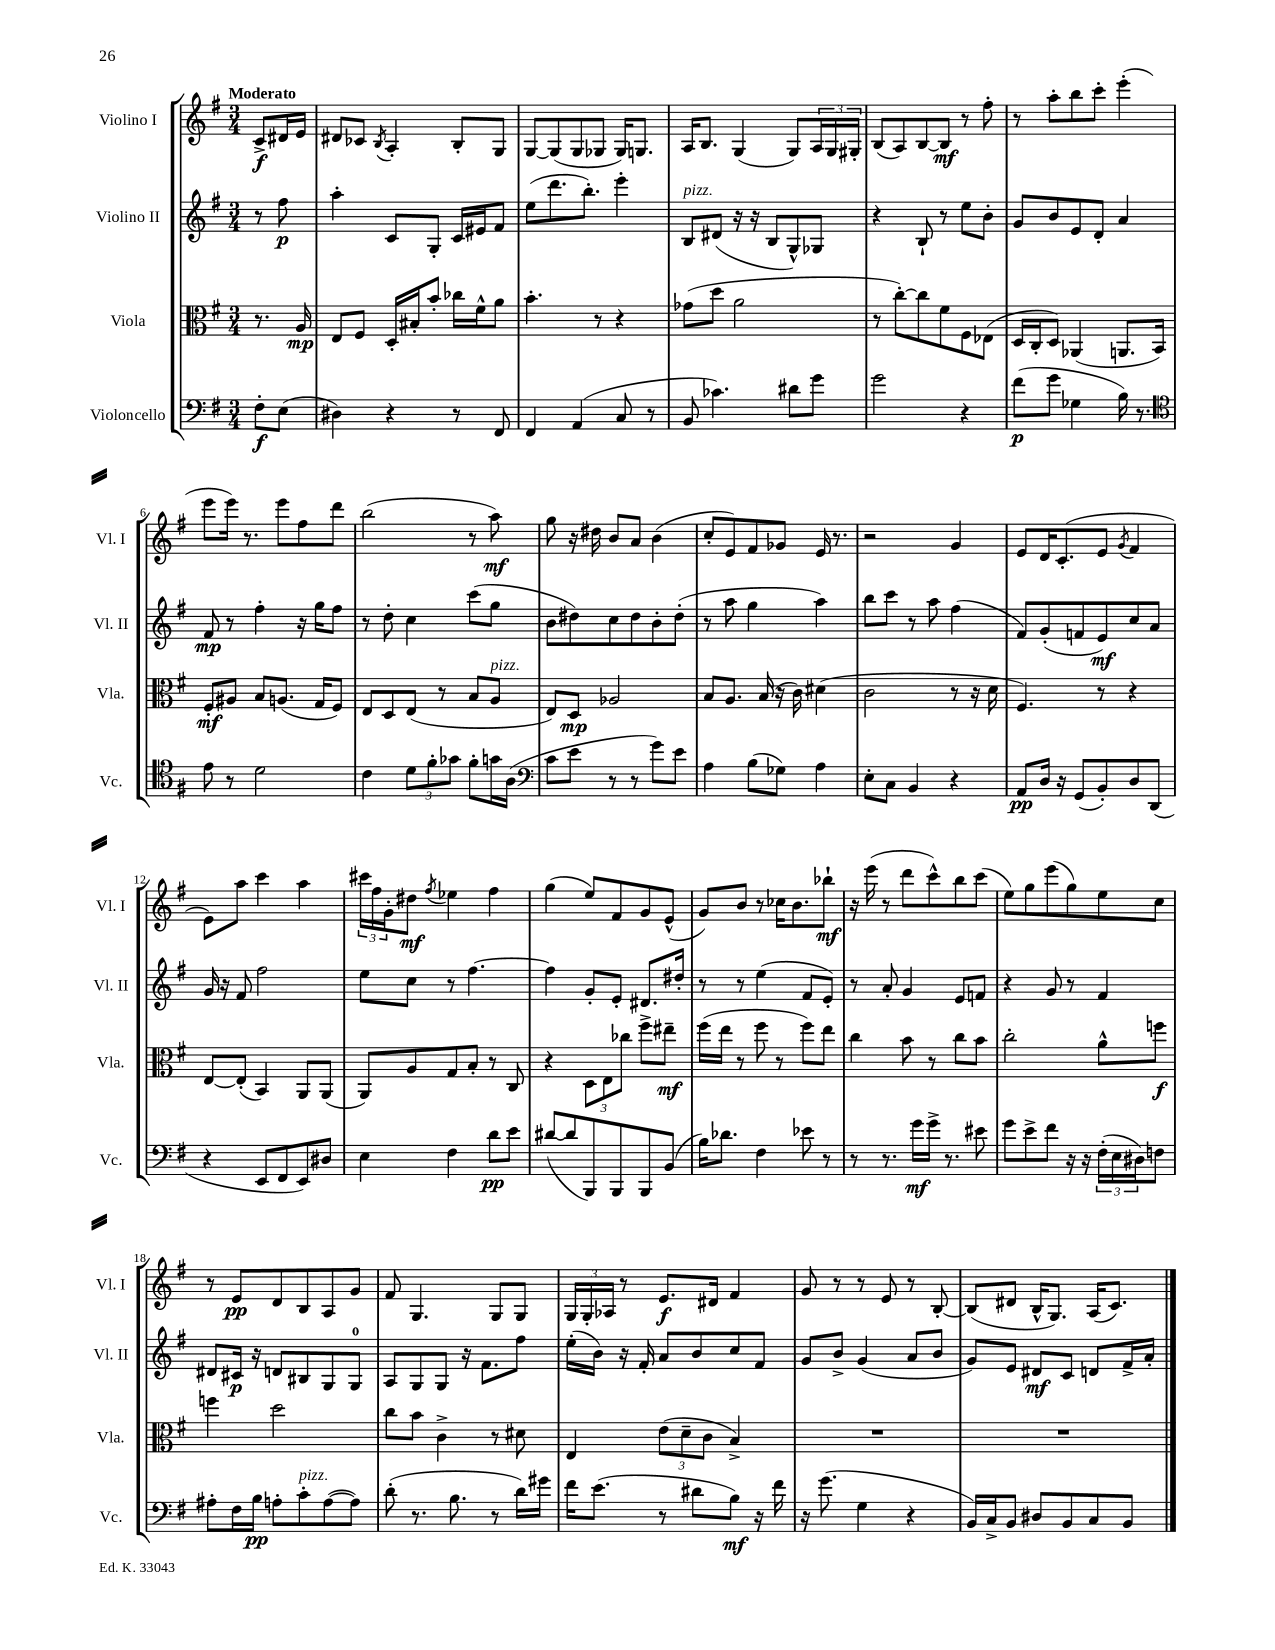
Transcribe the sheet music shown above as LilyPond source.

<<
\new StaffGroup <<
\new Staff = "s0" \with { instrumentName = "Violino I" shortInstrumentName = "Vl. I" } {
    \clef treble \key g \major \numericTimeSignature \time 3/4 \partial 4 \tempo "Moderato"
    c'8->\f dis'16 e'16 |
    dis'8 ces'8 \acciaccatura { b8 } a4-. b8-. g8 |
    g8~ g8( g8 ges8 ges16) g8. |
    a16 b8. g4( g8) \tuplet 3/2 { a16 g16 gis16-. } |
    b8( a8) b8~ b8\mf r8 fis''8-. |
    r8 a''8-. b''8 c'''8-. e'''4-.( |
    e'''8 e'''16) r8. e'''8 fis''8 d'''8 |
    b''2( r8 a''8\mf) |
    g''8 r16 dis''16 b'8 a'8 b'4( |
    c''8-. e'8) fis'8 ges'8 e'16 r8. |
    r2 g'4 |
    e'8 d'16 c'8.-.( e'8 \acciaccatura { g'8 } fis'4 |
    e'8) a''8 c'''4 a''4 |
    \tuplet 3/2 { cis'''16 fis''16 g'16-. } dis''8\mf \acciaccatura { fis''8 } ees''4 fis''4 |
    g''4( e''8) fis'8 g'8 e'8-^( |
    g'8) b'8 r8 ces''16 b'8. bes''8-!\mf |
    r16 e'''16( r8 d'''8 c'''8-^) b''8 c'''8( |
    e''8) g''8 e'''8( g''8) e''8 c''8 |
    r8 e'8\pp d'8 b8 a8 g'8 |
    fis'8 g4. g8 g8 |
    \tuplet 3/2 { g16 g16-. aes16 } r8 e'8.\f dis'16 fis'4 |
    g'8 r8 r8 e'8 r8 b8~-. |
    b8( dis'8 b16-^ g8.) a16( c'8.) \bar "|." |
}
\new Staff = "s1" \with { instrumentName = "Violino II" shortInstrumentName = "Vl. II" } {
    \clef treble \key g \major \numericTimeSignature \time 3/4 \partial 4
    r8 fis''8\p |
    a''4-. c'8 g8-. c'16 eis'16 fis'8 |
    e''8( d'''8. b''8.-.) e'''4-. |
    b8^\markup { \italic "pizz." } dis'8( r16 r16 b8 g8-^) ges8 |
    r4 b8-! r8 e''8 b'8-. |
    g'8 b'8 e'8 d'8-. a'4 |
    fis'8\mp r8 fis''4-. r16 g''16 fis''8 |
    r8 d''8-. c''4 c'''8( g''8 |
    b'8 dis''8) c''8 dis''8 b'8-. dis''8-.( |
    r8 a''8 g''4 a''4) |
    b''8 c'''8 r8 a''8 fis''4( |
    fis'8) g'8-.( f'8 e'8\mf) c''8 a'8 |
    g'16 r16 fis'8 fis''2 |
    e''8 c''8 r8 fis''4.~ |
    fis''4 g'8-. e'8-. dis'8. dis''16-. |
    r8 r8 e''4( fis'8 e'8-.) |
    r8 a'8-. g'4 e'8 f'8 |
    r4 g'8 r8 fis'4 |
    dis'8 cis'16\p r16 d'8 bis8 g8 g8-0 |
    a8 g8 g8 r16 fis'8. fis''8 |
    e''16-.( b'16) r16 fis'16-. a'8 b'8 c''8 fis'8 |
    g'8 b'8-> g'4( a'8 b'8 |
    g'8) e'8 dis'8\mf c'8 d'8 fis'16-> a'16-. \bar "|." |
}
\new Staff = "s2" \with { instrumentName = "Viola" shortInstrumentName = "Vla." } {
    \clef alto \key g \major \numericTimeSignature \time 3/4 \partial 4
    r8. a16\mp |
    e8 fis8 d16-. bis16-. b'8-. ces''16 fis'16-^ a'8 |
    b'4.-. r8 r4 |
    ges'8( d''8 a'2 |
    r8 c''8~-.) c''8 fis'8 fis8 ees8( |
    d16 c16-. d8) aes,4( a,8. b,16) |
    fis8-.\mf ais8 b8 a8.( g16 fis8) |
    e8 d8 e8( r8 b8 a8^\markup { \italic "pizz." } |
    e8) d8\mp aes2 |
    b8 a8. b16( r16 c'16) dis'4( |
    c'2 r8 r16 d'16 |
    fis4.) r8 r4 |
    e8~ e8-.( b,4) a,8 a,8( |
    a,8) a8 g8 b8-. r8 c8 |
    r4 \tuplet 3/2 { d8 e8 ces''8 } fis''8-> eis''8--\mf |
    fis''16( e''16 r8 fis''8 r8 fis''8) e''8 |
    c''4 b'8 r8 c''8 b'8 |
    c''2-. a'8-^ f''8\f |
    f''4 d''2 |
    c''8 b'8 c'4-> r8 dis'8 |
    e4 \tuplet 3/2 { e'8( d'8-- c'8 } b4->) |
    R2. |
    R2. \bar "|." |
}
\new Staff = "s3" \with { instrumentName = "Violoncello" shortInstrumentName = "Vc." } {
    \clef bass \key g \major \numericTimeSignature \time 3/4 \partial 4
    fis8-.\f e8( |
    dis4) r4 r8 fis,8 |
    fis,4 a,4( c8 r8 |
    b,8 ces'4.) dis'8 g'8 |
    g'2 r4 |
    fis'8\p( g'8 ges4 b16) r8. |
    \clef tenor e'8 r8 d'2 |
    c'4 \tuplet 3/2 { d'8 fis'8-. ges'8 } fis'8-. g'16 a16( |
    \clef bass c'8 e'8 r8 r8 g'8) e'8 |
    a4 b8( ges8) a4 |
    e8-. c8 b,4 r4 |
    a,8\pp d16 r16 g,8( b,8-.) d8 d,8( |
    r4 e,8 fis,8 e,8) dis8 |
    e4 fis4 d'8\pp e'8 |
    dis'8~( dis'8 b,,8) b,,8 b,,8 b,8( |
    b16) des'8. fis4 ees'8 r8 |
    r8 r8. g'16\mf g'16-> r8. eis'8 |
    g'8 e'8-> fis'8 r16 r16 \tuplet 3/2 { fis16-.( e16 dis16) } f8 |
    ais8-. fis16 b16\pp a8-. c'8-.^\markup { \italic "pizz." } a8~( a8) |
    d'8-.( r8. b8. r8 d'16) gis'16 |
    fis'16 e'8.( r8 dis'8 b8\mf) r16 fis'16 |
    r16 g'8.( g4 r4 |
    b,16) c16-> b,8 dis8 b,8 c8 b,8 \bar "|." |
}
>>
>>
